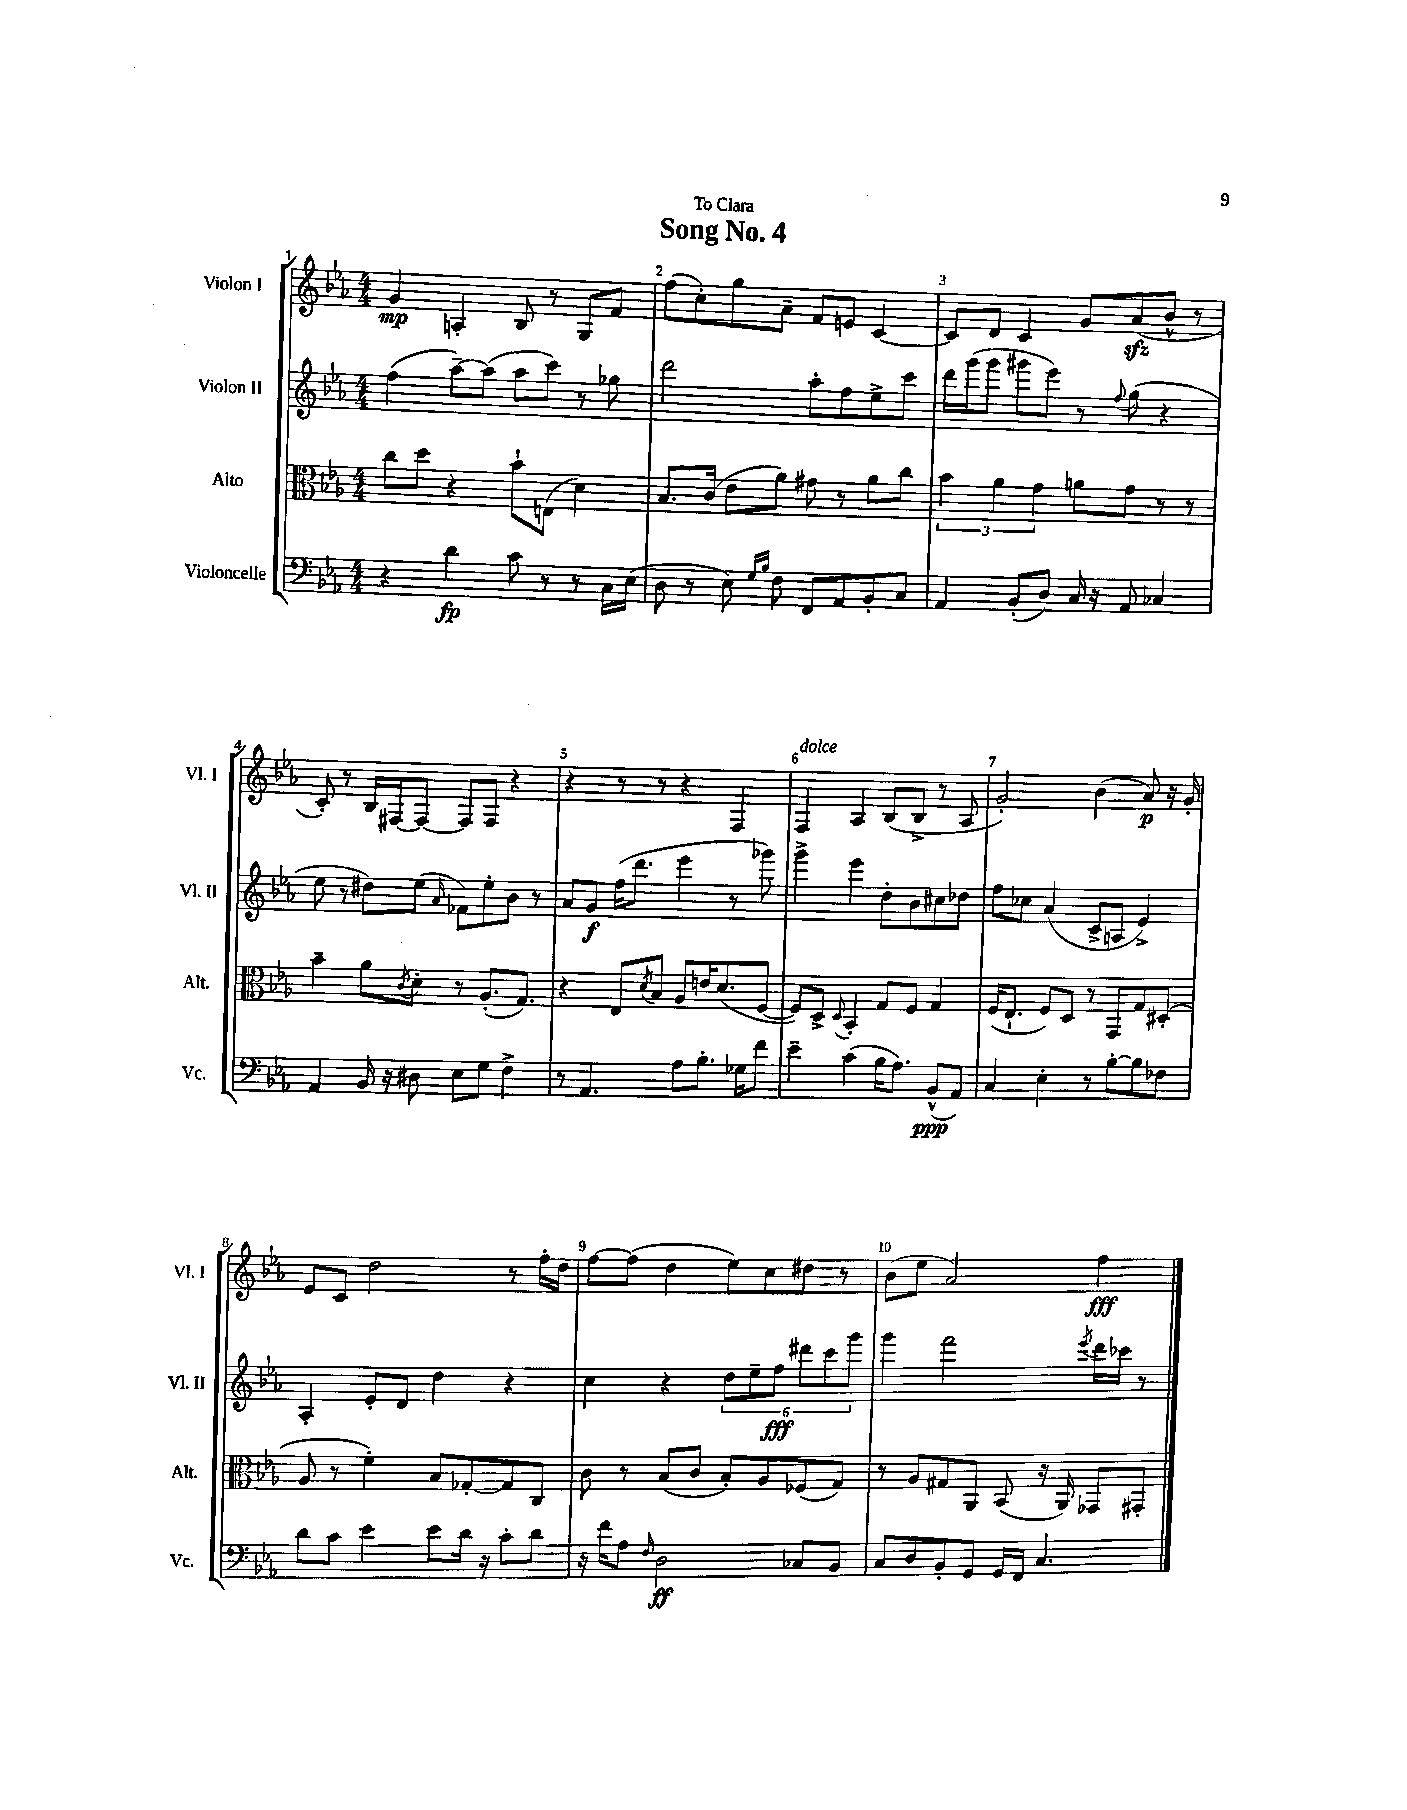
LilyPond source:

\header { title = "Song No. 4" dedication = "To Clara" }
<<
\new StaffGroup <<
\new Staff = "s0" \with { instrumentName = "Violon I" shortInstrumentName = "Vl. I" } {
    \clef treble \key ees \major \numericTimeSignature \time 4/4
    g'4\mp a4-. bes8 r8 g8 f'8 |
    f''8( c''8-.) g''8 aes'8-- f'8 e'8 c'4~ |
    c'8 d'8 c'4 g'8 aes'8\sfz( bes'8-^ r8 |
    c'8-.) r8 bes16 fis16~ fis8~ fis8 fis8 r4 |
    r4 r8 r8 r4 f4 |
    f4^\markup { \italic "dolce" } aes4 bes8( bes8-> r8 aes8 |
    g'2-.) bes'4( aes'8\p) r16 g'16-. |
    ees'8 c'8 d''2 r8 f''16-. d''16 |
    f''8~ f''8( d''4 ees''8) c''8 dis''8 r8 |
    bes'8( ees''8 aes'2) f''4\fff \bar "|." |
}
\new Staff = "s1" \with { instrumentName = "Violon II" shortInstrumentName = "Vl. II" } {
    \clef treble \key ees \major \numericTimeSignature \time 4/4
    f''4( aes''8~--) aes''8( aes''8 c'''8) r8 ges''8 |
    d'''2 aes''8-. f''8 ees''8-> c'''8 |
    d'''16 g'''16( g'''8 gis'''8 ees'''8) r8 \appoggiatura { f''8 } g''8( r4 |
    ees''8 r8 dis''8) ees''8( \grace { aes'16 } fes'8) ees''8-. bes'8 r8 |
    aes'8 g'8\f f''16( d'''8. ees'''4 r8 ges'''8) |
    g'''4-> ees'''4 d''8-. bes'8 cis''8 des''8 |
    f''8 ces''8 aes'4( c'8-> a8 ees'4->) |
    aes4-. ees'8-. d'8 d''4 r4 |
    c''4 r4 \tuplet 6/4 { d''8 ees''8-- f''8\fff dis'''8 c'''8 g'''8 } |
    g'''4 f'''2 \acciaccatura { ees'''8 } d'''16 ces'''16 r8 \bar "|." |
}
\new Staff = "s2" \with { instrumentName = "Alto" shortInstrumentName = "Alt." } {
    \clef alto \key ees \major \numericTimeSignature \time 4/4
    c''8 d''8 r4 bes'8-! e8( d'4) |
    bes8. c'16( ees'8 aes'8) gis'8 r8 aes'8 c''8 |
    \tuplet 3/2 { bes'4 aes'4 g'4 } a'8 g'8 r8 r8 |
    bes'4-- aes'8 \acciaccatura { c'8 } d'8-. r8 aes8.-.( g8.) |
    r4 ees8 \acciaccatura { d'8 } bes8 aes8 e'16 d'8.( f8~ |
    f8) d8-> \appoggiatura { d8 } bes,4-. g8 f8 g4 |
    f16( ees8.-! f8) d8 r8 g,8 g8 dis8-.( |
    aes8 r8 f'4-.) bes8 ges8~-. ges8 c8 |
    c'8 r8 bes8( c'8 bes8-.) aes8 fes8( g8) |
    r8 aes8 gis8 aes,8 bes,8( r16 aes,16) ges,8 gis,8-. \bar "|." |
}
\new Staff = "s3" \with { instrumentName = "Violoncelle" shortInstrumentName = "Vc." } {
    \clef bass \key ees \major \numericTimeSignature \time 4/4
    r4 d'4\fp c'8 r8 r8 c16 ees16( |
    d8 r8 ees8) \grace { g16 bes16 } f8 f,8 aes,8 bes,8-. c8 |
    aes,4 bes,8-.( d8) c16 r16 aes,8 ces4 |
    aes,4 bes,16 r16 dis8 ees8 g8 f4-> |
    r8 aes,4. aes8 bes8.-. ges16 f'8 |
    ees'4-- c'4( bes16 aes8.) bes,8-^\ppp( aes,8) |
    c4 ees4-. r8 bes8~-. bes8 fes8 |
    d'8 c'8 ees'4 ees'8 d'16 r16 c'8-. d'8 |
    r16 f'16 aes8 \grace { f16 } d2\ff ces8 bes,8 |
    c8 d8 bes,8-. g,8 g,16 f,16 c4. \bar "|." |
}
>>
>>
\layout { \context { \Score \override BarNumber.break-visibility = ##(#f #t #t) barNumberVisibility = #all-bar-numbers-visible } }
